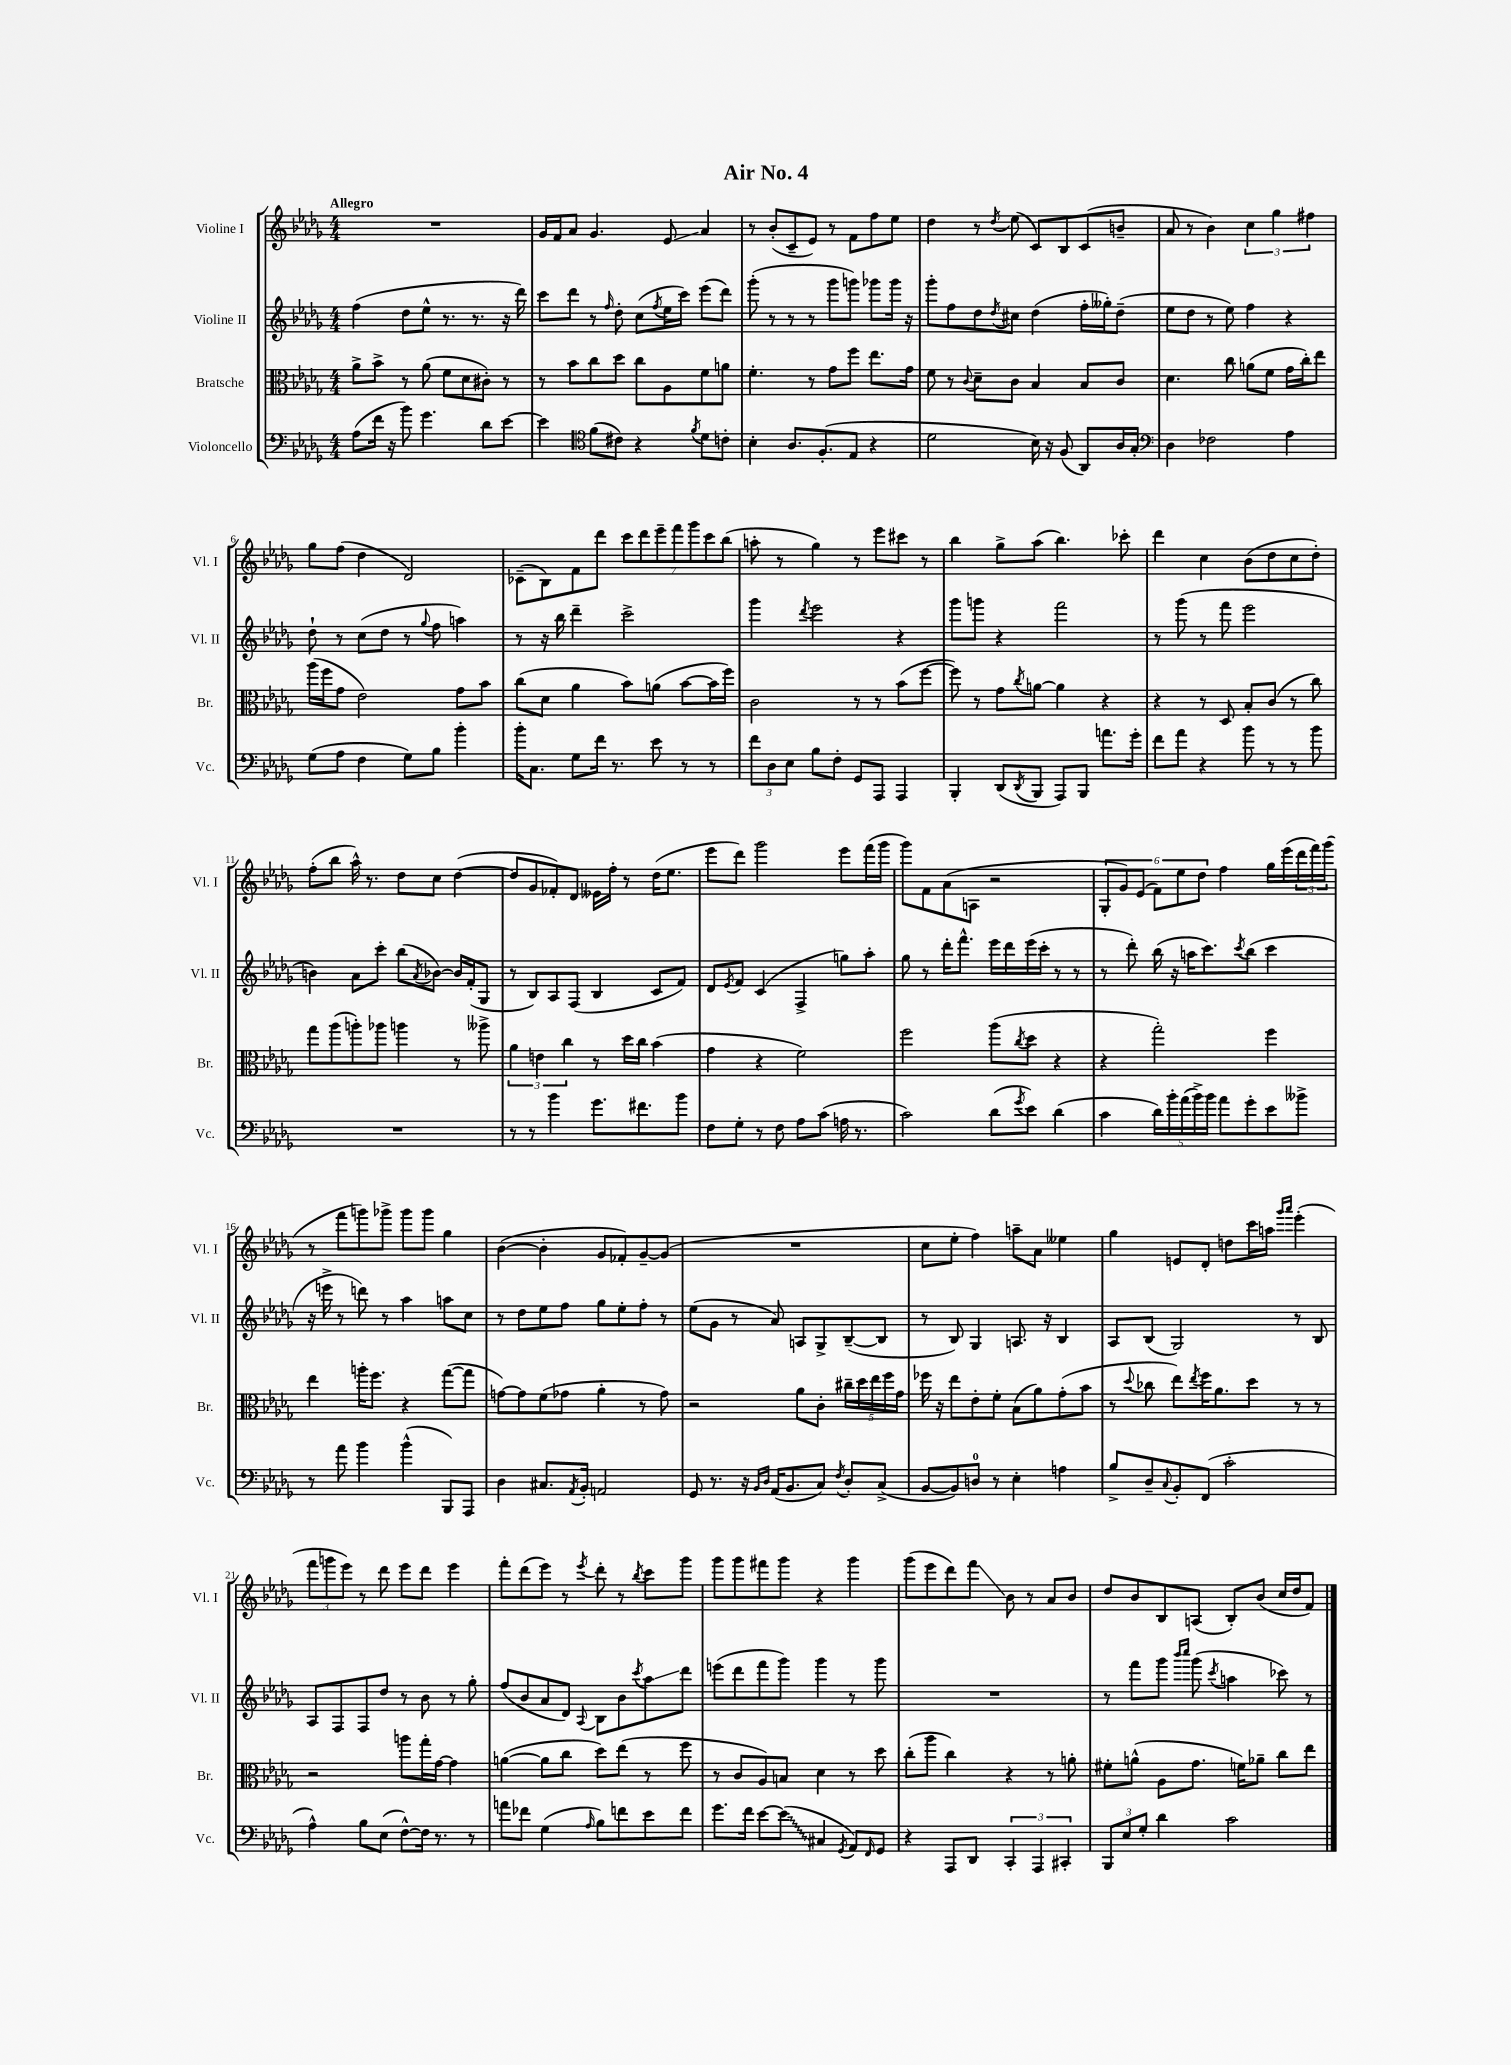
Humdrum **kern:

**kern	**kern	**kern	**kern
*staff4	*staff3	*staff2	*staff1
*clefF4	*clefC3	*clefG2	*clefG2
*k[b-e-a-d-g-]	*k[b-e-a-d-g-]	*k[b-e-a-d-g-]	*k[b-e-a-d-g-]
*M4/4	*M4/4	*M4/4	*M4/4
(8A-\L	8a-^\L	(4ff\	1r
16f\Jk	8b-^\J	.	.
16r	.	.	.
8b-\)	8r	8dd-\L	.
4.g-\	(8a-\	8ee-^^\J	.
.	8f\L	8.r	.
.	8d-\	.	.
.	.	8.r	.
8d-\L	8c#'\J)	.	.
[8e-\J	8r	16r	.
.	.	16ddd-\)	.
=	=	=	=
4e-\]	8r	8ccc\L	16g-/LL
.	.	.	16f/J
.	8b-\L	8ddd-\J	8a-/J
*clefC4	*	*	*
(8f\L	8cc\	8r	4.g-/
.	.	16qqff/	.
8c#\J)	8dd-\J	8dd-'\	.
4r	8cc\L	(8cc\L	.
.	.	8qff/	.
.	8A-\	16ee-\L	8e-/
.	.	16ccc\JJ)	.
8qf/	.	.	.
8d-\L	8f\	(8eee-\L	4a-/
8c'\J	8a\J	8ddd-\J)	.
=	=	=	=
4B-'\	4.f'\	(8ggg-'\	8r
.	.	8r	(8b-'/L
8.A-/L	.	8r	8c~/
.	8r	8r	8e-/J)
(8.F'/	.	.	.
.	8g-\L	8ggg-\L	8r
8E-/J	8ff\J	8ggg\J)	8f\L
4r	8.ee-\L	8ggg-\L	8ff\
.	.	16ggg-\Jk	8ee-\J
.	16g-\Jk	16r	.
=	=	=	=
2d-\	8f\	8ggg-'\L	4dd-\
.	8r	8ff\	.
.	8qqc/	.	.
.	8d-~\L	8dd-\	8r
.	.	8qdd-/	8qdd-/
.	8c\J	8cc#\J	(8ee-\
16B-\)	4B-/	(4dd-\	8c/L)
16r	.	.	.
(8F/	.	.	8B-/
8AA-/L)	8B-/L	16ff'\LL	(8c/
.	.	16gg--'\J)	.
16A-/L	8c/J	(8dd-~\J	8b~/J
16G-'/JJ	.	.	.
=	=	=	=
*clefF4	*	*	*
4D-\	4.d-\	8ee-\L	8a-/
.	.	8dd-\J	8r
2F-\	.	8r	4b-\)
.	8cc\	8ee-\)	.
.	(8a\L	4ff\	6cc\
.	8f\J	.	.
.	.	.	6gg-\
4A-\	16g-\LL	4r	.
.	16cc'\J)	.	.
.	.	.	6ff#\
.	8ee-\J	.	.
=	=	=	=
(8G-\L	(16aa-\LL	8dd-`\	8gg-\L
.	16ff\J	.	.
8A-\J	8g-\J	8r	(8ff\J
4F\	2e-\)	(8cc\L	4dd-\
.	.	8dd-\J	.
8G-\L)	.	8r	2d-/)
.	.	8qqgg-/	.
8B-\J	.	8ff\	.
4b-'\	8g-\L	4aa\)	.
.	8b-\J	.	.
=	=	=	=
16b-'\LK	(8cc\L	8r	(8c-~\L
8.C\J	.	.	.
.	8d-\J	16r	8B-\)
.	.	16bb-\	.
8G-\L	4a-\	4ddd-~\	8f\
16f\Jk	.	.	8ddd-\J
8.r	.	.	.
.	8b-\L)	2ccc^\	14ccc\L
.	.	.	14ddd-\
8e-\	(8a\J	.	.
.	.	.	14eee-~\
.	.	.	14fff\
8r	[8b-\L	.	.
.	.	.	14ggg-\
.	.	.	14ccc\
8r	16b-\]L	.	.
.	.	.	(14bb-\J
.	16ff\JJ)	.	.
=	=	=	=
12f\L	2c\	4ggg-\	8aa'\
12D-\	.	.	.
.	.	.	8r
12E-\J	.	.	.
.	.	8qddd-/	.
8B-\L	.	2eee-\	4gg-\)
8F'\J	.	.	.
8GG-/L	8r	.	8r
8AAA-/J	8r	.	8eee-\L
4AAA-/	(8b-\L	4r	8ccc#\J
.	[8ff\J	.	8r
=	=	=	=
4BBB-'/	8ff\])	8ggg-\L	4bb-\
.	8r	8ggg\J	.
(8DD-/L	8g-\L	4r	8gg-^\L
8qDD-/	8qcc/	.	.
8BBB-/J	[8a\J	.	(8aa-\J
8AAA-/L)	4a\]	2fff\	4.bb-\)
8BBB-/J	.	.	.
8.a\L	4r	.	.
.	.	.	8ccc-'\
16g-'\Jk	.	.	.
=	=	=	=
8f\L	4r	8r	4ddd-\
8a-\J	.	(8ggg-\	.
4r	8r	8r	4cc\
.	8D-/	8fff\	.
8b-\	8B-'/L	2eee-\	(8b-\L
8r	(8c/J	.	8dd-\
8r	8r	.	8cc\
8b-\	8cc\)	.	8dd-'\J)
=	=	=	=
1r	8gg-\L	4b\)	(8ff'\L
.	(8aa-\	.	8bb-\J
.	8aa'\)	8a-\L	16aa-^^\)
.	.	.	8.r
.	8aa-\J	8ccc'\J	.
.	4aa\	(8bb-\L	8dd-\L
.	.	8qa-/	.
.	.	[8b-\J)	8cc\J
.	8r	16b-/]LL	([4dd-\
.	.	(16f'/J	.
.	8aa--^\	8G-/J	.
=	=	=	=
8r	6a-\	8r	8dd-/]L
8r	.	8B-/L)	8g-/
.	6e\	.	.
4b-\	.	8A-/	8f-'/)
.	6cc\	.	.
.	.	(8F/J	8d-/J
8.g-\L	8r	4B-/	16e--\LL
.	.	.	16ff'\JJ
.	16dd-\LL	.	8r
8.f#\	16cc\JJ	.	.
.	(4b-\	8c/L	(16dd-\LK
.	.	.	8.ee-\J
8b-\J	.	8f/J)	.
=	=	=	=
8F\L	4g-\	8d-/L	8eee-\L
.	.	8qe-/	.
8G-'\J	.	8f/J	8ddd-\J)
8r	4r	(4c/	2ggg-\
8F\	.	.	.
8A-\L	2f\)	4F^/	.
(8c\J	.	.	.
16A\	.	8gg\L)	8eee-\L
8.r	.	.	.
.	.	8aa-'\J	(16fff\L
.	.	.	16ggg-\JJ
=	=	=	=
2c\)	2ff\	8gg-\	8ggg-\L)
.	.	8r	8f\
.	.	16ddd-'\LK	(8a-\
.	.	8.fff^^\J	.
.	.	.	8A\J
(8d-\L	(8aa-\L	16eee-\LL	2r
.	.	16ddd-\	.
8qg-/	8qcc/	.	.
8e-\J)	8dd-\J	(16eee-\	.
.	.	16ccc'\JJ	.
(4d-\	4r	8r	.
.	.	8r	.
=	=	=	=
4c\	4r	8r	12G-'/L
.	.	.	12g-/)
.	.	8ddd-'\)	.
.	.	.	(12e-/J
20d-\LL)	2gg-'\)	(16bb-\	12f\L)
20b-'\	.	.	.
.	.	16r	.
.	.	.	12ee-\
(20a-\	.	.	.
.	.	16aa\LK	.
20b-^\)	.	.	.
.	.	.	12dd-\J
.	.	8.ccc\)	.
20b-\JJ	.	.	.
8a-\L	.	.	4ff\
.	.	8qccc/	.
8g-'\	.	(8bb-\J	.
8e-\	4ff\	4ccc\	16gg-\LL
.	.	.	(16eee-\
8b--^\J	.	.	24ddd-\
.	.	.	24fff\)
.	.	.	(24ggg-\JJ
=	=	=	=
8r	4ee-\	16r	8r
.	.	16eee^\	.
8a-\	.	8r	8fff\L
4b-\	16aa'\LK	8ddd\)	8ggg\)
.	8.ff\J	.	.
.	.	8r	8ggg-^\J
(4b-^^\	4r	4aa-\	8ggg-\L
.	.	.	8ggg-\J
8BBB-/L)	([8gg-\L	8aa\L	4gg-\
8AAA-/J	8gg-\]J	8cc\J	.
=	=	=	=
4D-\	[8g\L)	8r	([4b-\
.	8g\]	8dd-\L	.
8.C#/L	(8f\	8ee-\	4b-'\]
.	8g-\J	8ff\J	.
8qAA-/	.	.	.
16BB-'/Jk	.	.	.
2AA/	4a-'\	8gg-\L	8g-/L
.	.	8ee-'\	8f-'/)
.	8r	8ff'\J	[8g-~/
.	8g-\)	8r	(8g-/]J
=	=	=	=
8GG-/	2r	(8ee-\L	1r
8.r	.	8g-\J	.
.	.	8r	.
16r	.	.	.
16qqBB-/LL	.	.	.
16qqD-/JJ	.	.	.
(16AA-/LK	.	8a-/)	.
8.BB-/	.	.	.
.	8a-\L	8A/L	.
8C/J)	8c'\J	8G-^/	.
8qF/	.	.	.
8D-'/L	20cc#~\LL	([8B-~/	.
.	20dd-\	.	.
.	20ee-\	.	.
(8C^/J	.	8B-/]J	.
.	20ff\	.	.
.	20g-\JJ	.	.
=	=	=	=
[8BB-/L	16ff-\	8r	8cc\L
.	16r	.	.
8BB-/])	8ee-\L	8B-/)	8ee-'\J
8D/J	8e-'\	4G-/	4ff\)
8r	8f'\J	.	.
4E-'\	(8B-\L	8.A/	8aa~\L
.	8a-\)	.	8a-\J
.	.	16r	.
4A\	(8g-'\	4B-/	4ee--\
.	8b-\J	.	.
=	=	=	=
8B-^/L	8r	8A-/L	4gg-\
.	8qqdd-/	.	.
8D-~/	8cc-\	(8B-/J	.
8qqC/	.	.	.
8BB-'/	8ee-\L)	2G-/)	8e/L
.	8qee-/	.	.
(8FF/J	16ff\K	.	8d-'/J
.	8.a-\	.	.
2c'\	.	.	8dd\L
.	8dd-\J	.	16ccc\L
.	.	.	16aa\JJ
.	.	.	16qqggg-/LL
.	.	.	16qqaaa-/JJ
.	8r	8r	(4eee-'\
.	8r	8B-/	.
=	=	=	=
4A-^^\)	2r	8A-/L	12fff\L
.	.	.	12ggg\
.	.	8F/	.
.	.	.	12eee-\J)
8B-\L	.	8F/	8r
(8E-\J	.	8dd-/J	8ddd-\
[8F^^\L)	8aa\L	8r	8eee-\L
16F\]Jk	16gg-'\L	8b-\	8ddd-\J
8.r	[16g-\JJ	.	.
.	4g-\]	8r	4eee-\
8r	.	8gg-'\	.
=	=	=	=
8a\L	([4a\	(8ff/L	8fff'\L
8f-\J	.	8b-/	(8ddd-\
(4G-\	8a\]L	8a-/	8eee-\J)
.	8cc\J	8d-/J)	8r
16qqA-/	.	8qqA-/	8qeee-/
8B-\L)	8dd-\L)	8B-\L	8ddd-'\
8f\	(8ee-\J	8b-\	8r
.	.	8qccc/	8qbb-/
8e-\	8r	8aa-\	8ccc\L
8f\J	8ff\	8ddd-\J	8ggg-\J
=	=	=	=
8.g-\L	8r	(8eee\L	8ggg-\L
.	8c/L	8ddd-\	8ggg-\
16f\Jk	.	.	.
[8e-\L	8A-/)	8fff\	8fff#\
(8e-\]J	8B/J	8ggg-\J)	8ggg-\J
4C#/	4d-\	4ggg-\	4r
8qGG-/	.	.	.
8AA-/L)	8r	8r	4ggg-\
16qqFF/	.	.	.
8GG-/J	8dd-\	8ggg-\	.
=	=	=	=
4r	(8cc'\L	1r	(8ggg-\L
.	8aa-\J	.	8eee-\
8AAA-/L	4cc\)	.	8ddd-\)
8DD-/J	.	.	8fff\J
6CC'/	4r	.	8b-\
.	.	.	8r
6AAA-/	.	.	.
.	8r	.	8a-/L
6CC#'/	.	.	.
.	8a'\	.	8b-/J
=	=	=	=
12BBB-/L	8f#'\L	8r	8dd-/L
12E-/	.	.	.
.	(8a^^\J	8fff\L	8b-/
12G-'/J	.	.	.
4d-\	8A-\L	8ggg-\J	8B-/
.	.	16qqbbb-/LL	.
.	.	16qqcccc/JJ	.
.	8.g-\J	(8ggg-\	(8A/J
.	.	8qccc/	.
2c\	.	4aa\	8B-'/L)
.	16f\LK)	.	.
.	8a-~\J	.	(8b-/J
.	8cc\L	8ccc-\)	16cc/LL
.	.	.	16dd-/J
.	8ee-\J	8r	8f/J)
==	==	==	==
*-	*-	*-	*-
